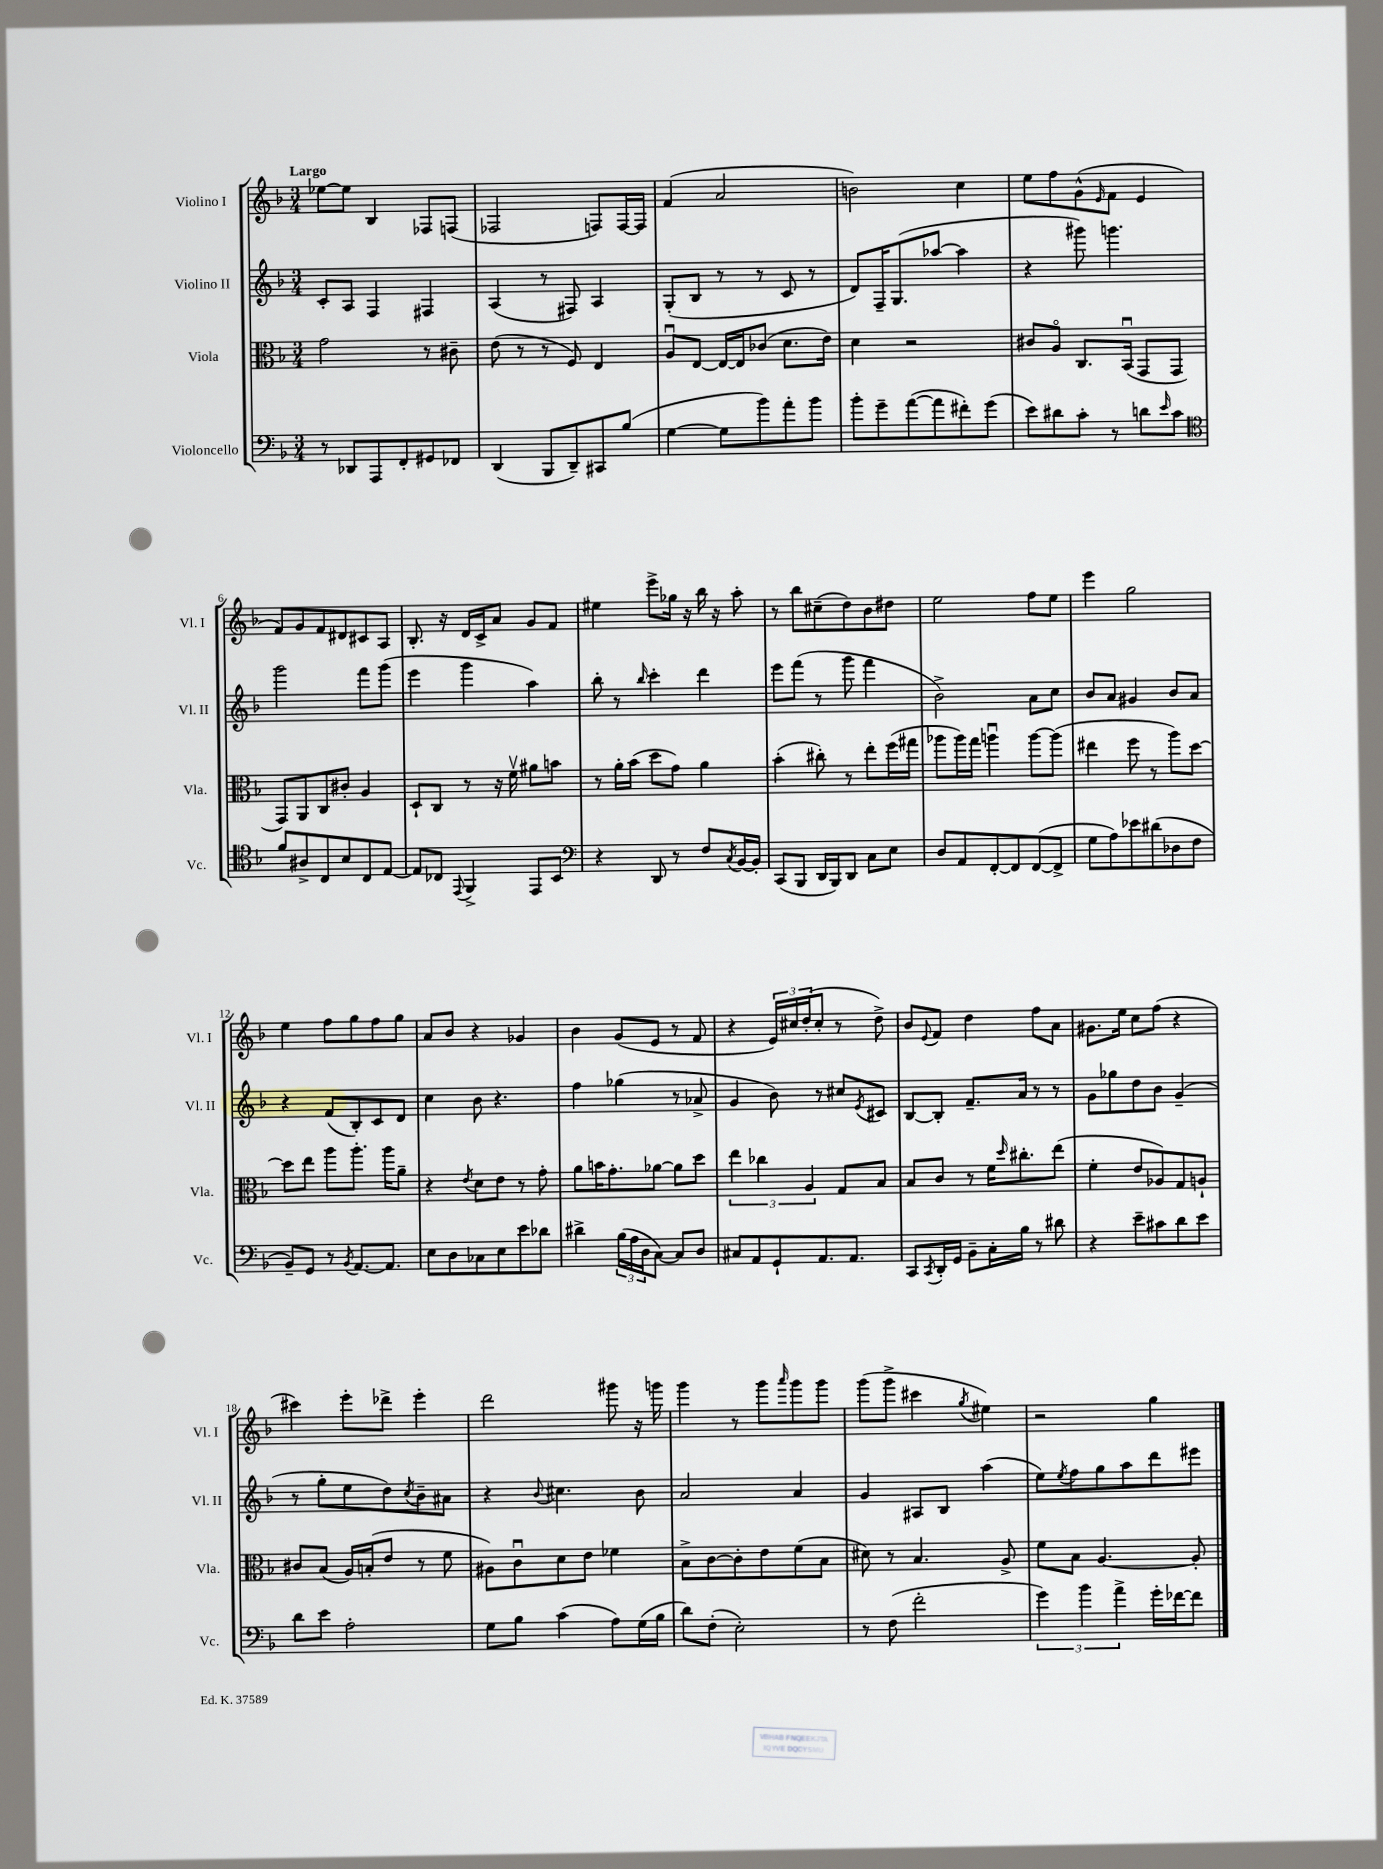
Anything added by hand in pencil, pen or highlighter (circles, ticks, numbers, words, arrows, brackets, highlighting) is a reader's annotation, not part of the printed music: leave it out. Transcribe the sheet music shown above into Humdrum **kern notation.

**kern	**kern	**kern	**kern
*part4	*part3	*part2	*part1
*staff4	*staff3	*staff2	*staff1
*I"Violoncello	*I"Viola	*I"Violino II	*I"Violino I
*I'Vc.	*I'Vla.	*I'Vl. II	*I'Vl. I
*clefF4	*clefC3	*clefG2	*clefG2
*k[b-]	*k[b-]	*k[b-]	*k[b-]
*M3/4	*M3/4	*M3/4	*M3/4
=1	=1	=1	=1
!	!	!	!LO:TX:a:B:t=Largo
8r	2g\	8c'/L	[8ee-X\L
8DD-X/L	.	8A/J	8ee-\J]
8AAA/	.	4F/	4B-/
8FF'/	.	.	.
8GG#X/	8r	4F#X/	8F-X/L
8FF-X/J	8c#X~\	.	(8Fn/J
=2	=2	=2	=2
(4DD/	(8e\	(4A/	2F-X/
.	8r	.	.
8BBB-/L	8r	8r	.
8DD~/)	8F/)	8F#X/)	.
8CC#X/	4E/	4A/	8Fn/L)
(8B-/J	.	.	[16F/L
.	.	.	16F/JJ]
=3	=3	=3	=3
[4G\	8Au/L	(8G'/L	(4f/
.	[8E/J	8B-/J	.
8G\L]	16E/LL_	8r	2a/
.	16E/J]	.	.
8b-\)	(8c-X/J	8r	.
8a'\	8.d\L	8c/	.
8b-\J	.	8r	.
.	16e\Jk)	.	.
=4	=4	=4	=4
8b-'\L	4d\	8d/L)	2bn\)
8g~\	.	16F~/K	.
.	.	(8.G/	.
([8a\	2r	.	.
8a\]	.	[8aa-X/J	.
8f#X'\)	.	4aa-\]	4cc\
(8g\J	.	.	.
=5	=5	=5	=5
8e\L)	8c#X/L	4r	8ee\L
8d#X\	8A/J	.	8ff\
8c'\J	8.C/L	8ggg#X\)	(8g^^\
.	.	.	16qqe/
8r	.	4.gggn\	8f\J
.	(16BB-u/Jk	.	.
8dn\L	8GG/L	.	4e/
16qqe/	.	.	.
8c\J	8GG/J	.	.
!!LO:LB:g=z
=6	=6	=6	=6
*clefC4	*	*	*
8f/L	8GG/L)	2ggg\	8f/L)
8A#X^/	8AA/	.	8g/
8C/	8C/	.	8f/
8B-/	8c#X'/J	.	8d#X/
8C/	4A/	8fff\L	8c#X/
[8E/J	.	(8ggg\J	8A/J
=7	=7	=7	=7
8E/L]	8D`/L	4eee\	8.B-'/
8C-X/J	8C/J	.	.
.	.	.	16r
8qqEE/	.	.	.
4FF^/	8r	4ggg\	16d/LL
.	.	.	16c^/J
.	16r	.	8a/J
.	16fv\	.	.
8EE/L	8a#X\L	4aa\)	8g/L
8BB-/J	8bn\J	.	8f/J
=8	=8	=8	=8
*clefF4	*	*	*
4r	8r	8bb-'\	4ee#X\
.	16a'\LL	8r	.
.	(16b-\JJ	.	.
.	.	16qqbb-/	.
8DD/	8dd\L	4ccc'\	8eee^\L
8r	8g\J)	.	16gg-X\Jk
.	.	.	16r
8F/L	4a\	4ddd\	16bb-\
.	.	.	16r
8qC/	.	.	.
[16BB-/L	.	.	8aa'\
16BB-'/JJ]	.	.	.
=9	=9	=9	=9
(8CC/L	(4b-'\	8eee\L	8r
8BBB-/J	.	(8fff\J	8bb-\L
16DD/LL	8cc#X'\)	8r	(8cc#X~\
16BBB-/J)	.	.	.
8DD/J	8r	8ggg\	8dd\)
8C\L	8ee'\L	4fff\	8b-\
8E\J	(16ff\L	.	8dd#X\J
.	16gg#X\JJ	.	.
=10	=10	=10	=10
8D/L	8aa-X\L	2b-^\)	2ee\
8AA/	16aa-\L)	.	.
.	16gg\JJ	.	.
[8FF'/	4aanu\	.	.
8FF/]	.	.	.
([8FF/	[8aa\L	8a\L	8ff\L
8FF^/J]	(8aa\J]	8cc\J	8ee\J
=11	=11	=11	=11
8G\L	4ee#X\	8b-/L	4eee\
8A\)	.	8a/J	.
8e-X\	8ff\	4g#X/	2gg\
(8d#X\	8r	.	.
8D-X\	8aa\L)	8b-/L	.
8F\J	[8dd\J	8a/J	.
!!LO:LB:g=z
=12	=12	=12	=12
8BB-~/L)	8dd\L]	4r	4ee\
8GG/J	8ee\J	.	.
8r	8aa\L	(8f/L	8ff\L
8qBB-/	.	.	.
[8.AA/L	8.aa'\J	8B-'/)	8gg\
.	.	8c/	8ff\
8.AA/J]	16aa\KL	.	.
.	8a~\J	8d/J	8gg\J
=13	=13	=13	=13
8E\L	4r	4cc\	8a/L
8D\	.	.	8b-/J
.	8qe/	.	.
8C-X\	8d\L	8b-\	4r
8E\	8e\J	4.r	.
8e\	8r	.	4g-X/
8d-X\J	8g'\	.	.
=14	=14	=14	=14
4d#X^\	8a\L	4ff\	4b-\
.	16bn\K	.	.
.	8.g'\	.	.
(24B-\LL	.	(4gg-X\	(8g/L
24A\	.	.	.
24D\J	.	.	.
[8C\J)	[8a-X\J	.	8e/J
8C/L]	8a-\L]	8r	8r
8D/J	8dd\J	8a-X^/	8f/
=15	=15	=15	=15
8C#X/L	6ee\	4g/	4r
8AA/	.	.	.
.	6cc-X\	.	.
8GG`/	.	8b-\)	24e/LL)
.	.	.	24cc#X/
.	6A/	.	(24dd'/J
8.AA/	.	8r	8cc#'/J
.	8G/L	8cc#X/L	8r
8.AA/J	.	.	.
.	.	8qe/	.
.	8B-/J	8c#X/J	8dd^\)
=16	=16	=16	=16
8CC/L	8B-/L	[8B-/L	8b-/L
8qCC/	.	.	8qqe/
16DD'/L	8c/J	8B-'/J]	8f/J
16GG/JJ	.	.	.
8BB-~\L	8r	8.f~/L	4dd\
16C'\L	16f\KL	.	.
.	16qqdd/	.	.
16B-\JJ	8.cc#X'\	16a/Jk	.
8r	.	8r	8ff\L
8d#X\	(8ee\J	8r	8a\J
=17	=17	=17	=17
4r	4f'\	8g\L	8.g#X\L
.	.	8gg-X\	.
.	.	.	16ee\Jk
8e~\L	8e/L	8dd\	8cc\L
8c#X\	8A-X/)	8b-\J	(8ff\J
8d\	8G/	(4g~/	4r
8e\J	8An`/J	.	.
!!LO:LB:g=z
=18	=18	=18	=18
8d\L	8c#X/L	8r	4ccc#X\)
8e\J	(8B-/J	8gg'\L	.
2A'\	16A/LL)	8ee\	8eee'\L
.	(16Bn'/J	.	.
.	8e/J	8dd\)	8ddd-X^\J
.	.	8qcc/	.
.	8r	8b-~\	4eee'\
.	8f\	8a#X\J	.
=19	=19	=19	=19
8G\L	8A#X\L)	4r	2ddd\
8B-\J	8cu\	.	.
.	.	8qqb-/	.
(4c\	8d\	4.cc#X\	.
.	8e\J	.	.
8A\L)	4f-X\	.	8ggg#X\
(16G\L	.	8b-\	16r
16B-\JJ	.	.	16gggn\
=20	=20	=20	=20
8d\L)	8B-^\L	2a/	4ggg\
(8F'\J	[8c\	.	.
2E'\)	8c'\]	.	8r
.	8e\	.	8ggg\L
.	.	.	16qqaaa/
.	(8f\	4a/	8ggg\
.	8B-\J	.	8ggg\J
=21	=21	=21	=21
8r	8d#X\)	4g/	(8ggg\L
(8F\	8r	.	8ggg^\J
2f'\	4.B-/	8A#X/L	4ccc#X\
.	.	8B-/J	.
.	.	.	8qgg/
.	.	(4aa\	4ee#X\)
.	8A^/	.	.
=22	=22	=22	=22
6g\)	8f\L	8ee\L)	2r
.	.	8qee/	.
.	8B-\J	8ff\	.
6b-\	.	.	.
.	[4.A/	8gg\	.
6a^\	.	.	.
.	.	8aa\	.
16g'\LL	.	8ddd\	4gg\
[16f-X\J	.	.	.
8f-\J]	8A'/]	8eee#X\J	.
==	==	==	==
*-	*-	*-	*-
